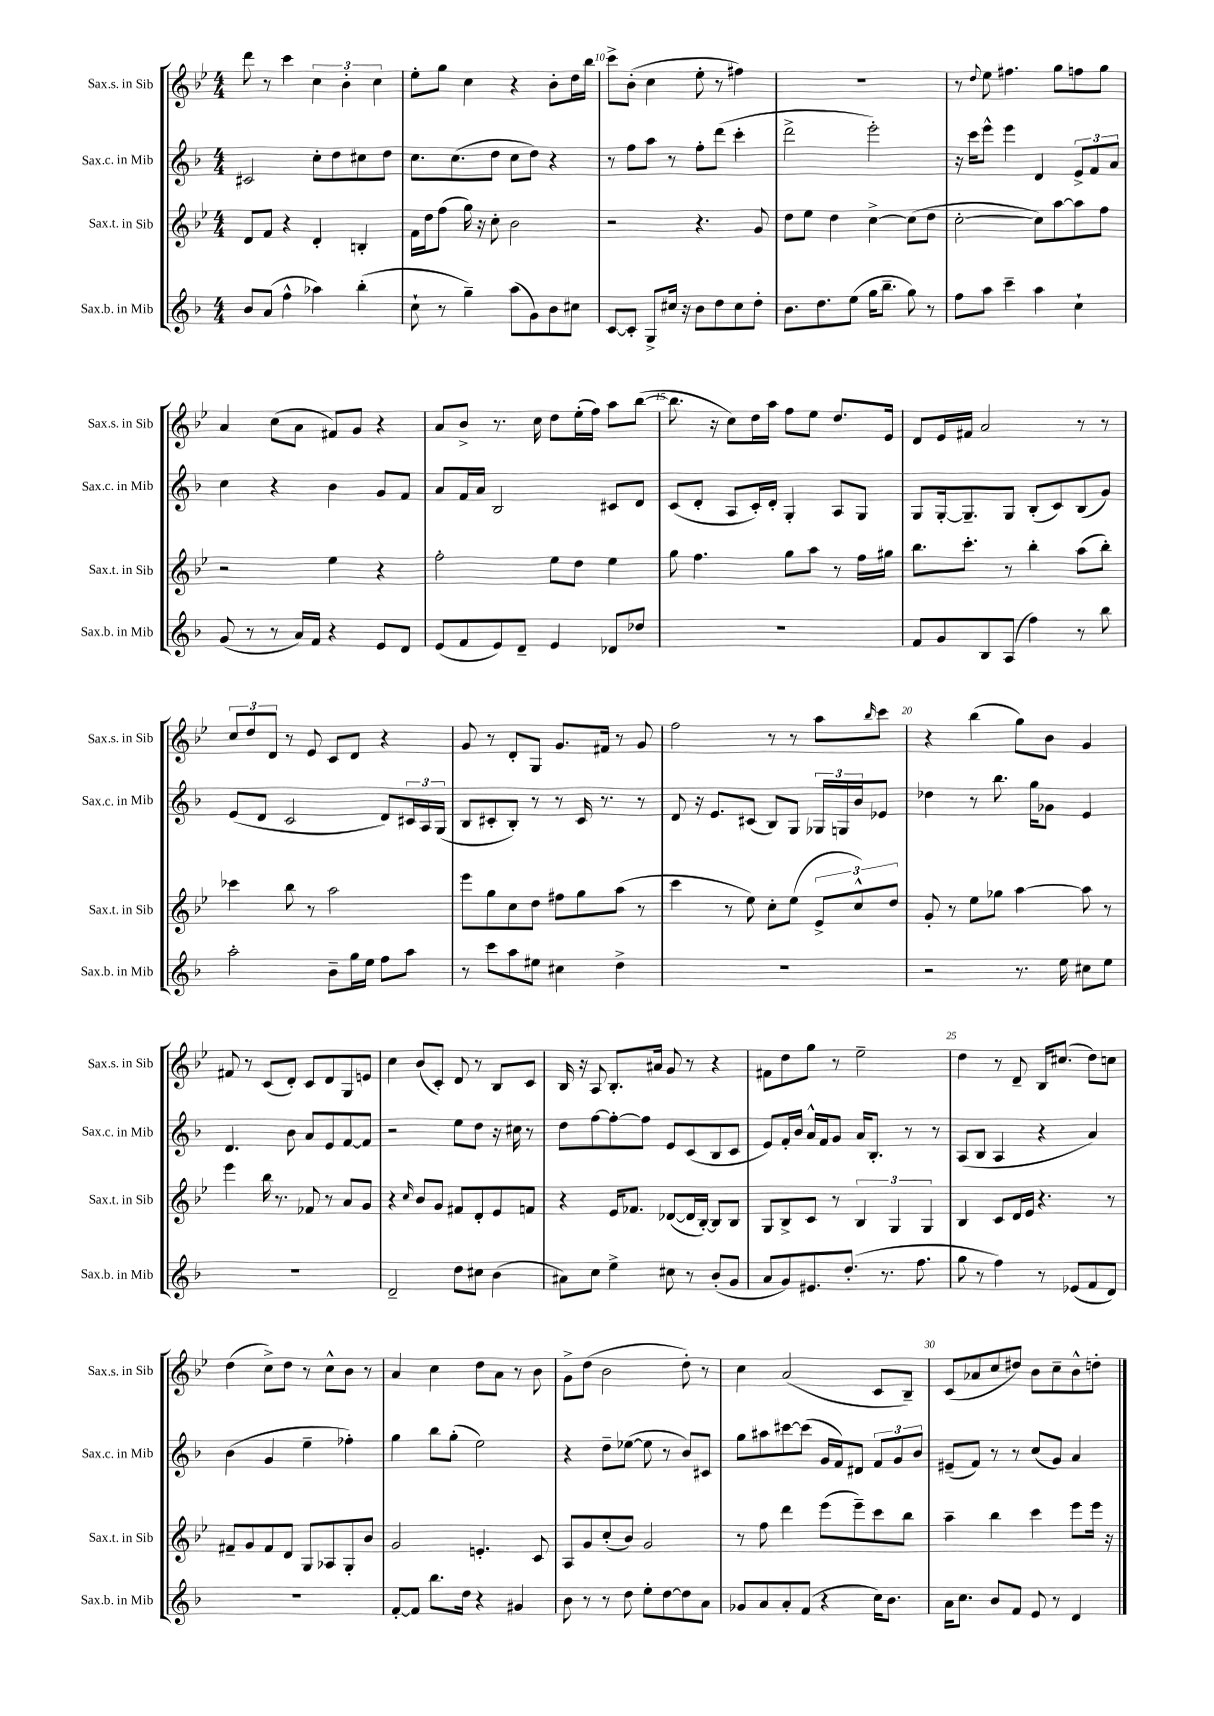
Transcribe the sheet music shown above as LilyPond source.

<<
\new StaffGroup <<
\new Staff = "s0" \with { instrumentName = "Sax.s. in Sib" shortInstrumentName = "Sax.s. in Sib" } {
    \clef treble \key bes \major \numericTimeSignature \time 4/4
    d'''8 r8 c'''4 \tuplet 3/2 { c''4 bes'4-. c''4 } |
    ees''8-. g''8 c''4 r4 bes'8-. d''16 bes''16 |
    c'''8-> bes'8-.( c''4 ees''8-. r8 fis''4) |
    r1 |
    r8 \appoggiatura { d''8 } ees''8 fis''4. g''8 f''8 g''8 |
    a'4 c''8( a'8 fis'8) g'8 r4 |
    a'8 bes'8-> r8. c''16 d''8 ees''16-.( f''16) a''8 bes''8~( |
    bes''8. r16 c''8) d''16 a''16 f''8 ees''8 d''8. ees'16 |
    d'8 ees'16 fis'16 a'2 r8 r8 |
    \tuplet 3/2 { c''8 d''8 d'8 } r8 ees'8 c'8 d'8 r4 |
    g'8 r8 d'8-. g8 g'8. fis'16 r8 g'8 |
    f''2 r8 r8 a''8 \grace { bes''16 } c'''8 |
    r4 bes''4( g''8) bes'8 g'4 |
    fis'8 r8 c'8( d'8-.) c'8 d'8 g8 e'8 |
    c''4 bes'8( c'8-.) d'8 r8 bes8 c'8 |
    bes16 r16 a8 bes8.-. ais'16 g'8 r8 r4 |
    fis'8 d''8 g''8 r8 ees''2-- |
    d''4 r8 d'8-- bes16 cis''8.( d''8) c''8 |
    d''4( c''8->) d''8 r8 c''8-^ bes'8 r8 |
    a'4 c''4 d''8 a'8 r8 bes'8 |
    g'8-> d''8( bes'2 d''8-.) r8 |
    c''4 a'2( c'8 bes8--) |
    c'8( aes'8 c''8 dis''8) bes'8 c''8-- bes'8-^ d''8-. \bar "|." |
}
\new Staff = "s1" \with { instrumentName = "Sax.c. in Mib" shortInstrumentName = "Sax.c. in Mib" } {
    \clef treble \key f \major \numericTimeSignature \time 4/4
    cis'2 c''8-. d''8 cis''8 d''8 |
    c''8. c''8.( d''8 c''8 d''8) r4 |
    r8 f''8 a''8 r8 f''8-. d'''8( c'''4-. |
    d'''2-> e'''2-.) |
    r16 c'''16 e'''8-^ e'''4 d'4 \tuplet 3/2 { e'8-> f'8 a'8 } |
    c''4 r4 bes'4 g'8 f'8 |
    a'8 f'16 a'16 bes2 cis'8 d'8 |
    c'8( d'8-. a8 c'16-.) d'16-. g4-. a8 g8 |
    g8 g16~-. g8.-- g8 bes8-.( c'8) bes8( g'8) |
    e'8( d'8 c'2 d'8) \tuplet 3/2 { cis'16 a16 g16( } |
    bes8 cis'8-. bes8-.) r8 r8 cis'16 r8. r8 |
    d'8 r16 e'8. cis'8( bes8) g8 \tuplet 3/2 { ges16 g16 bes'16 } ees'8 |
    des''4 r8 bes''8. g''16 ges'8 e'4 |
    d'4. bes'8 a'8 e'8 f'8~ f'8 |
    r2 e''8 d''8 r16 cis''16 r8 |
    d''8 f''8~ f''8~-. f''8 e'8 c'8( bes8 c'8 |
    e'8) f'16-. bes'16 a'16-^ f'16 g'8 a'16 bes8.-. r8 r8 |
    a8( bes8 a4 r4 a'4) |
    bes'4( g'4 e''4-- fes''4-.) |
    g''4 bes''8 g''8-.( e''2) |
    r4 d''8-- ees''8~( ees''8 r8 bes'8) cis'8 |
    g''8 ais''8 cis'''8~ cis'''8( g'16 f'16) dis'8 \tuplet 3/2 { f'8 g'8 bes'8 } |
    eis'8--( f'8) r8 r8 c''8( g'8) a'4 \bar "|." |
}
\new Staff = "s2" \with { instrumentName = "Sax.t. in Sib" shortInstrumentName = "Sax.t. in Sib" } {
    \clef treble \key bes \major \numericTimeSignature \time 4/4
    d'8 f'8 r4 d'4-. b4-. |
    f'16 d''16 f''8( g''16) r16 c''8-. bes'2 |
    r2 r4. g'8 |
    d''8 ees''8 d''4 c''4~-> c''8( d''8 |
    c''2~-. c''8) a''8~ a''8 f''8 |
    r2 ees''4 r4 |
    f''2-. ees''8 d''8 ees''4 |
    g''8 f''4. g''8 a''8 r8 f''16 gis''16 |
    bes''8. c'''8.-. r8 bes''4-. a''8( bes''8-.) |
    ces'''4 bes''8 r8 a''2 |
    ees'''8 g''8 c''8 d''8 fis''8 g''8 a''8( r8 |
    c'''4 r8 ees''8) c''8-. ees''8( \tuplet 3/2 { ees'8-> c''8-^) d''8 } |
    g'8-. r8 ees''8 ges''8 a''4~ a''8 r8 |
    ees'''4 bes''16 r8. fes'8 r8 a'8 g'8 |
    r4 \grace { c''16 } bes'8 g'8 fis'8 d'8-. ees'8 f'8 |
    r4 ees'16 fes'8. des'8~( des'16 bes16~-.) bes8 bes8 |
    g8 bes8-> c'8 r8 \tuplet 3/2 { bes4 g4 g4 } |
    bes4 c'8 d'16 ees'16 r4. r8 |
    fis'8-- g'8 fis'8 d'8 g8 aes8 g8-. bes'8 |
    g'2 e'4.-. c'8 |
    a8 g'8 c''8-.( bes'8) g'2 |
    r8 f''8 d'''4 ees'''8( ees'''8--) c'''8 bes''8 |
    a''4-- bes''4 c'''4 ees'''8 ees'''16 r16 \bar "|." |
}
\new Staff = "s3" \with { instrumentName = "Sax.b. in Mib" shortInstrumentName = "Sax.b. in Mib" } {
    \clef treble \key f \major \numericTimeSignature \time 4/4
    bes'8 a'8( f''4-^ aes''4) bes''4-.( |
    c''8-! r8 g''4--) a''8( g'8) bes'8 cis''8 |
    c'8~ c'8-. g8-> cis''16 r16 bes'8 d''8 cis''8 d''8-. |
    bes'8. d''8. e''8( g''16 bes''8.-- g''8) r8 |
    f''8 a''8 c'''4-- a''4 c''4-! |
    g'8( r8 r8 a'16) f'16 r4 e'8 d'8 |
    e'8( f'8 e'8) d'8-- e'4 des'8 des''8 |
    R1 |
    f'8 g'8 bes8 a8( f''4) r8 bes''8 |
    a''2-. bes'8-- g''16 e''16 f''8 a''8 |
    r8 c'''8 a''8 eis''8 cis''4 d''4-> |
    R1 |
    r2 r8. e''16 cis''8 e''8 |
    R1 |
    d'2-- d''8 cis''8 bes'4( |
    ais'8) c''8 e''4-> cis''8 r8 bes'8-.( g'8 |
    a'8 g'8) eis'8. d''8.-.( r8. f''8. |
    g''8 r8 f''4) r8 ees'8( f'8 d'8) |
    R1 |
    f'8~-. f'8 bes''8. d''16 r4 gis'4 |
    bes'8 r8 r8 d''8 e''8-. d''8~ d''8 a'8 |
    ges'8 a'8 a'8-. f'8( r4 c''16) bes'8. |
    a'16 c''8. bes'8 f'8 e'8 r8 d'4 \bar "|." |
}
>>
>>
\layout { \context { \Score currentBarNumber = #8 \override BarNumber.break-visibility = ##(#f #t #t) barNumberVisibility = #(every-nth-bar-number-visible 5) } }
